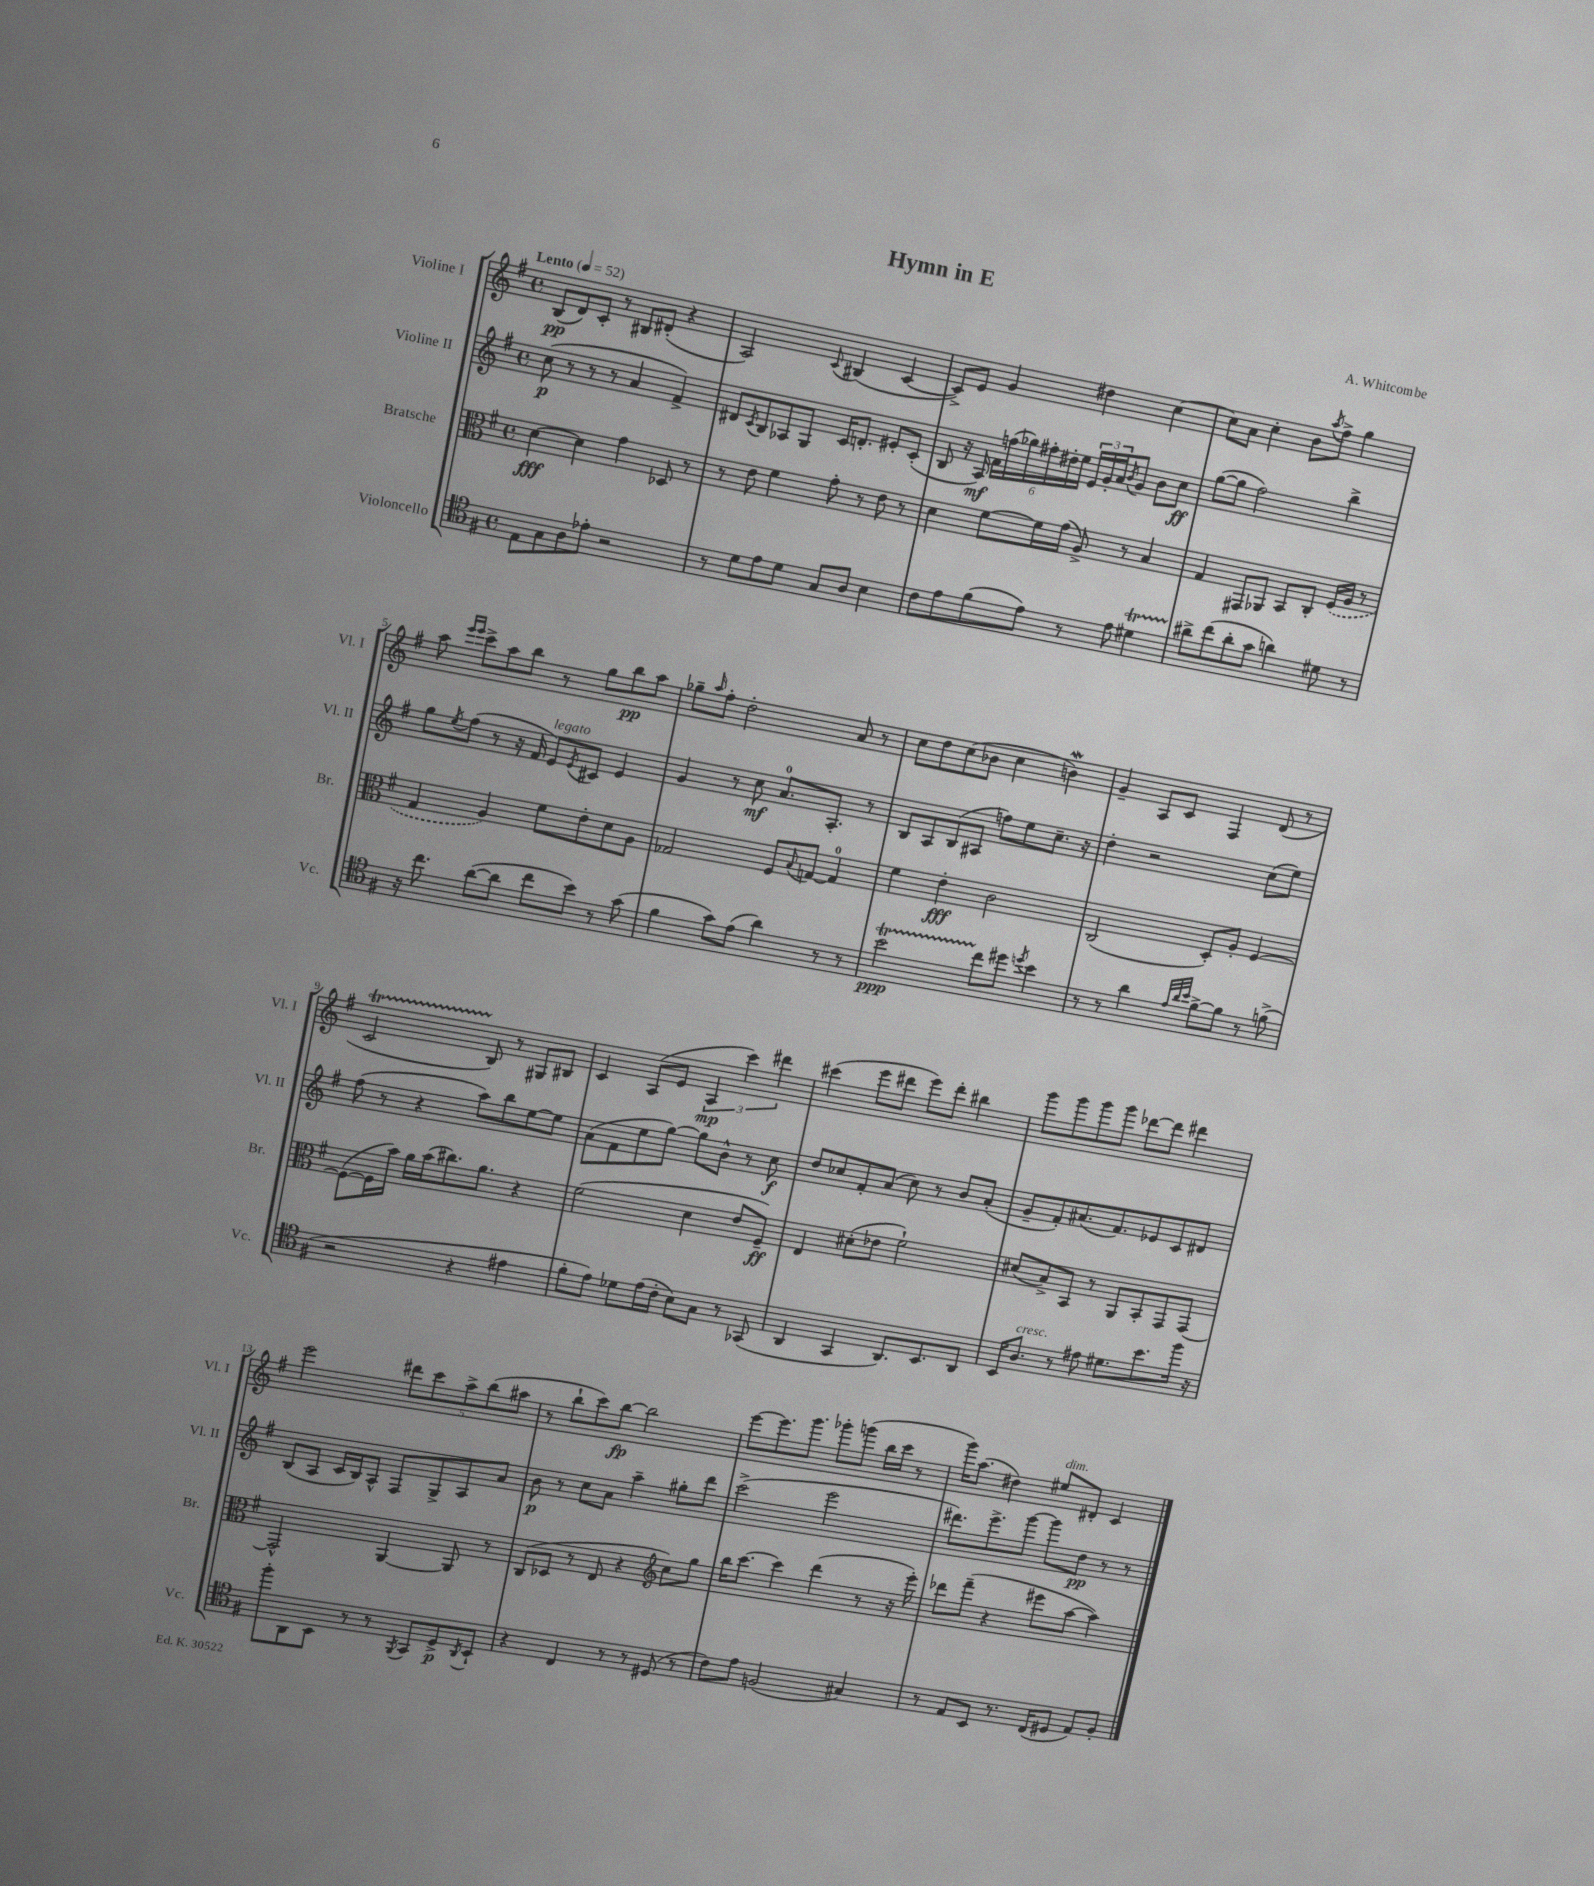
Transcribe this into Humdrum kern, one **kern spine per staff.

**kern	**dynam	**kern	**dynam	**kern	**dynam	**kern	**dynam
*part4	*part4	*part3	*part3	*part2	*part2	*part1	*part1
*staff4	*staff4	*staff3	*staff3	*staff2	*staff2	*staff1	*staff1
*I"Violoncello	*	*I"Bratsche	*	*I"Violine II	*	*I"Violine I	*
*I'Vc.	*	*I'Br.	*	*I'Vl. II	*	*I'Vl. I	*
*clefC4	*	*clefC3	*	*clefG2	*	*clefG2	*
*k[f#]	*	*k[f#]	*	*k[f#]	*	*k[f#]	*
*M4/4	*	*M4/4	*	*M4/4	*	*M4/4	*
*met(c)	*	*met(c)	*	*met(c)	*	*met(c)	*
*MM52	*	*MM52	*	*MM52	*	*MM52	*
=1	=1	=1	=1	=1	=1	=1	=1
!	!	!	!	!	!	!LO:TX:a:B:t=Lento	!
8E\L	.	[4d\	fff	(8cc\	p	(8B/L	pp
8G\	.	.	.	8r	.	8d/)	.
8A\	.	4d\]	.	8r	.	8c'/J	.
8e-X'\J	.	.	.	8r	.	8r	.
2r	.	4g\	.	4a/	.	8B#X/L	.
.	.	.	.	.	.	(8d#X'/J	.
.	.	8D-X/	.	4f#^/)	.	4r	.
.	.	8r	.	.	.	.	.
=2	=2	=2	=2	=2	=2	=2	=2
8r	.	8r	.	8d#X/L	.	2A/)	.
.	.	.	.	8qc/	.	.	.
8d\L	.	8e\	.	8B/	.	.	.
8e\	.	4f#\	.	8A-X/	.	.	.
8d\J	.	.	.	8G/J	.	.	.
.	.	.	.	.	.	8qqc/	.
8G/L	.	8g'\	.	16c/KL	.	(4B#X/	.
.	.	.	.	8.dn'/J	.	.	.
8A/J	.	8r	.	.	.	.	.
4B\	.	8e\	.	8e#X'/L	.	[4c/	.
.	.	8r	.	(8c'/J	.	.	.
=3	=3	=3	=3	=3	=3	=3	=3
8c\L	.	4d\	.	8B/	.	8c^/L])	.
8e\	.	.	.	16r	.	8e/J	.
.	.	.	.	16A/)	mf	.	.
(8f#\	.	[8f#\L	.	24f#\LL	.	4g/	.
.	.	.	.	(24ffn\	.	.	.
.	.	.	.	24gg-X\)	.	.	.
8e\J)	.	16f#\L]	.	24ff#X'\	.	.	.
.	.	.	.	24dd#X'\	.	.	.
.	.	(16g\JJ	.	.	.	.	.
.	.	.	.	24ee\JJ	.	.	.
8r	.	8A^/)	.	24e/LL	.	4dd#X\	.
.	.	.	.	24g'/	.	.	.
.	.	.	.	24a/J	.	.	.
.	.	.	.	8qb/	.	.	.
8e\	.	8r	.	8g/J	.	.	.
4d#Xt\	.	4B/	.	8b\L	.	[4cc\	.
.	.	.	.	8cc\J	ff	.	.
=4	=4	=4	=4	=4	=4	=4	=4
8a#X^\L	.	4G/	.	([8gg\L	.	8cc\L]	.
(8cc\	.	.	.	8gg\J]	.	8a\J	.
8a#'\	.	8GG#X/L	.	2ff#\)	.	4cc'\	.
8g\J	.	8AA-X/J	.	.	.	.	.
4an\)	.	8BB/L	.	.	.	8b\L	.
.	.	.	.	.	.	8qaa/	.
.	.	8C'/J	.	.	.	8ff#^\J	.
8d#X\	.	(16F#/LL	.	4bb^\	.	4gg\	.
.	.	16A/JJ	.	.	.	.	.
8r	.	8r	.	.	.	.	.
!!LO:LB:g=z
=5	=5	=5	=5	=5	=5	=5	=5
16r	.	4G/	.	8gg\L	.	8aa\	.
8.cc\	.	.	.	.	.	.	.
.	.	.	.	.	.	16qqeee/LL	.
.	.	.	.	8qee/	.	16qqeee/JJ	.
.	.	.	.	(8ff#\J	.	8ccc^\L	.
([8a\L	.	4A/)	.	8r	.	8aa\	.
8a\J]	.	.	.	16r	.	8bb\J	.
.	.	.	.	16f#/	.	.	.
!	!	!	!	!LO:TX:a:i:t=legato	!	!	!
8cc\L	.	8f#\L	.	8e/L)	.	8r	.
.	.	.	.	8qe/	.	.	.
8b\J)	.	8e'\	.	8c#X/J	.	8gg\L	.
8r	.	8d\	.	4e/	.	8bb\	pp
(8g\	.	8A\J	.	.	.	8aa\J	.
=6	=6	=6	=6	=6	=6	=6	=6
4f#\	.	2G-X/	.	4g/	.	8gg-X~\L	.
.	.	.	.	.	.	16qqaa/	.
.	.	.	.	.	.	8ff#'\J	.
8g\L)	.	.	.	8r	.	2dd'\	.
(8e\J	.	.	.	8cc\	mf	.	.
4a\)	.	8F#/L	.	8.a/L	.	.	.
.	.	8qqB/	.	.	.	.	.
.	.	[8Gn/J	.	.	.	.	.
.	.	.	.	8.A'/J	.	.	.
8r	.	4G/]	.	.	.	8a/	.
8r	.	.	.	8r	.	8r	.
=7	=7	=7	=7	=7	=7	=7	=7
2bt\	ppp	4f#\	.	8B/L	.	8cc\L	.
.	.	.	.	8A/	.	8dd\	.
.	.	4e'\	fff	(8B/	.	(8cc\	.
.	.	.	.	8A#X/J	.	8b-X\J	.
8cc\L	.	2c\	.	8ffn\L)	.	4cc\	.
8dd#X\J	.	.	.	8ee\	.	.	.
8qddn/	.	.	.	.	.	.	.
4b\	.	.	.	8.cc~\J	.	4bnW\)	.
.	.	.	.	16r	.	.	.
=8	=8	=8	=8	=8	=8	=8	=8
8r	.	(2C/	.	4dd'\	.	4g~/	.
8r	.	.	.	.	.	.	.
4a\	.	.	.	2r	.	8A/L	.
.	.	.	.	.	.	8c/J	.
32qqe/LLL	.	.	.	.	.	.	.
32qqa/	.	.	.	.	.	.	.
32qqb/JJJ	.	.	.	.	.	.	.
[8f#^\L	.	8D'/L)	.	.	.	4F#/	.
8f#\J]	.	8A'/J	.	.	.	.	.
8r	.	[4F#/	.	(8cc\L	.	(8d/	.
(8fn^\	.	.	.	8ee\J)	.	8r	.
!!LO:LB:g=z
=9	=9	=9	=9	=9	=9	=9	=9
2r	.	(8F#\L_	.	(8ff#\	.	2cT/	.
.	.	16F#\L]	.	8r	.	.	.
.	.	16b\JJ)	.	.	.	.	.
.	.	16a\LL	.	4r	.	.	.
.	.	(16b\J	.	.	.	.	.
.	.	8.cc#X\)	.	.	.	.	.
4r	.	.	.	8aa\L)	.	8B/)	.
.	.	8.a\J	.	.	.	.	.
.	.	.	.	8bb\	.	8r	.
4e#X\	.	4r	.	[8ee\	.	8G#X/L	.
.	.	.	.	8ee\J]	.	8B#X/J	.
=10	=10	=10	=10	=10	=10	=10	=10
8f#'\L	.	(2f#\	.	(8a\L	.	4c/	.
8e\J)	.	.	.	8f#\	.	.	.
8d-X\L	.	.	.	8ee\	.	(8A/L	.
(16e\L	.	.	.	[8gg\J)	.	8e/J	.
16c'\JJ	.	.	.	.	.	.	.
8B\L)	.	4d\	.	8gg\L]	.	6A/	mp
8G\J	.	.	.	8b^^\J	.	.	.
.	.	.	.	.	.	6ccc\)	.
8r	.	8e/L	.	8r	.	.	.
.	.	.	.	.	.	6ddd#X\	.
(8GG-X/	.	8F#~/J)	ff	8cc\	f	.	.
=11	=11	=11	=11	=11	=11	=11	=11
4AA/	.	4E/	.	8dd/L	.	(4ccc#X\	.
.	.	.	.	8cc-X/	.	.	.
4GG/	.	(8d#X'\L	.	8f#'/	.	8eee\L	.
.	.	8e-X\J	.	(8a/J	.	8ddd#X\J	.
8.AA/L)	.	2f#`\)	.	8cc-\)	.	8eee\L)	.
.	.	.	.	8r	.	8ddd#'\J	.
8.BB/	.	.	.	.	.	.	.
.	.	.	.	8b/L	.	4bb#X\	.
8AA/J	.	.	.	(8a'/J	.	.	.
=12	=12	=12	=12	=12	=12	=12	=12
16BB/KL	.	(8d#X/L	.	8g~/L	.	8ggg\L	.
!LO:TX:a:i:t=cresc.	!	!	!	!	!	!	!
8.A/J	.	.	.	.	.	.	.
.	.	8B^/)	.	8f#'/)	.	8ggg\	.
8r	.	8BB/J	.	(8.a#X/	.	8ggg\	.
8e#X\	.	8r	.	.	.	8ggg\J	.
.	.	.	.	8.f#/)	.	.	.
8.d#X\L	.	8AA/L	.	.	.	[8ddd-X\L	.
.	.	8BB'/	.	8e-X/	.	8ddd-\J]	.
8.b\	.	.	.	.	.	.	.
.	.	8GG/	.	8c/	.	4ddd#X\	.
16ff#\Jk	.	[8GG/J	.	8d#X/J	.	.	.
16r	.	.	.	.	.	.	.
!!LO:LB:g=z
=13	=13	=13	=13	=13	=13	=13	=13
8ff#'\L	.	2GG^^/]	.	(8B/L	.	2eee\	.
8AA\	.	.	.	8A/J	.	.	.
8BB\J	.	.	.	16c/LL	.	.	.
.	.	.	.	16B/J)	.	.	.
8r	.	.	.	8A^^/J	.	.	.
8r	.	[4AA/	.	8F#/L	.	10ddd#X\L	.
.	.	.	.	.	.	10ccc\	.
8qFF#/	.	.	.	.	.	.	.
8GG/L	.	.	.	8G^/	.	.	.
.	.	.	.	.	.	10aa^\	.
8D^/	p	8AA/]	.	8A/	.	.	.
.	.	.	.	.	.	(10bb\	.
8qAA/	.	.	.	.	.	.	.
8BB`/J	.	8r	.	8a/J	.	.	.
.	.	.	.	.	.	10aa#X\J	.
=14	=14	=14	=14	=14	=14	=14	=14
4r	.	(8C/L	.	8b\	p	8r	.
.	.	8D-X/J	.	8r	.	8bb`\L	.
4C/	.	8r	.	8cc\L	.	8ccc\)	.
.	.	8E/	.	8a\J	.	[8bb\J	fp
8r	.	4r	.	4aa~\	.	2bb\]	.
8r	.	.	.	.	.	.	.
*	*	*clefG2	*	*	*	*	*
(8D#X/	.	8cc\L)	.	8gg#X'\L	.	.	.
8r	.	8gg\J	.	8ddd\J	.	.	.
=15	=15	=15	=15	=15	=15	=15	=15
8c\L)	.	16bb\KL	.	(2ccc^\	.	[8eee\L	.
.	.	[8.ccc\J	.	.	.	.	.
8e\J	.	.	.	.	.	8.eee\]	.
(2Fn/	.	4ccc\]	.	.	.	.	.
.	.	.	.	.	.	8.ggg\J	.
.	.	(4ddd\	.	2eee\	.	8ggg-X'\L	.
.	.	.	.	.	.	(8gggn\J	.
4G#X/)	.	8r	.	.	.	16bb\LL	.
.	.	.	.	.	.	16ccc\JJ	.
.	.	16r	.	.	.	8r	.
.	.	16eee'\)	.	.	.	.	.
=16	=16	=16	=16	=16	=16	=16	=16
8r	.	8ddd-X\L	.	8.ddd#X\L)	.	16ggg\KL)	.
.	.	.	.	.	.	(8.aa\J	.
8E/L	.	(8fff#~\J	.	.	.	.	.
.	.	.	.	8.eee^\	.	.	.
8BB/J	.	4r	.	.	.	4dd#X\)	.
8.r	.	.	.	[8ggg\J	.	.	.
!	!	!	!	!	!	!LO:TX:a:i:t=dim.	!
.	.	8eee#X\L	.	8ggg\L]	.	8ee#X/L	.
(16C/KL	.	.	.	.	.	.	.
8D#X/J	.	[8aa\J	.	8dd\J	pp	8d#X'/J	.
8E/L)	.	4aa\])	.	8r	.	4c/	.
8F#'/J	.	.	.	8r	.	.	.
==	==	==	==	==	==	==	==
*-	*-	*-	*-	*-	*-	*-	*-
